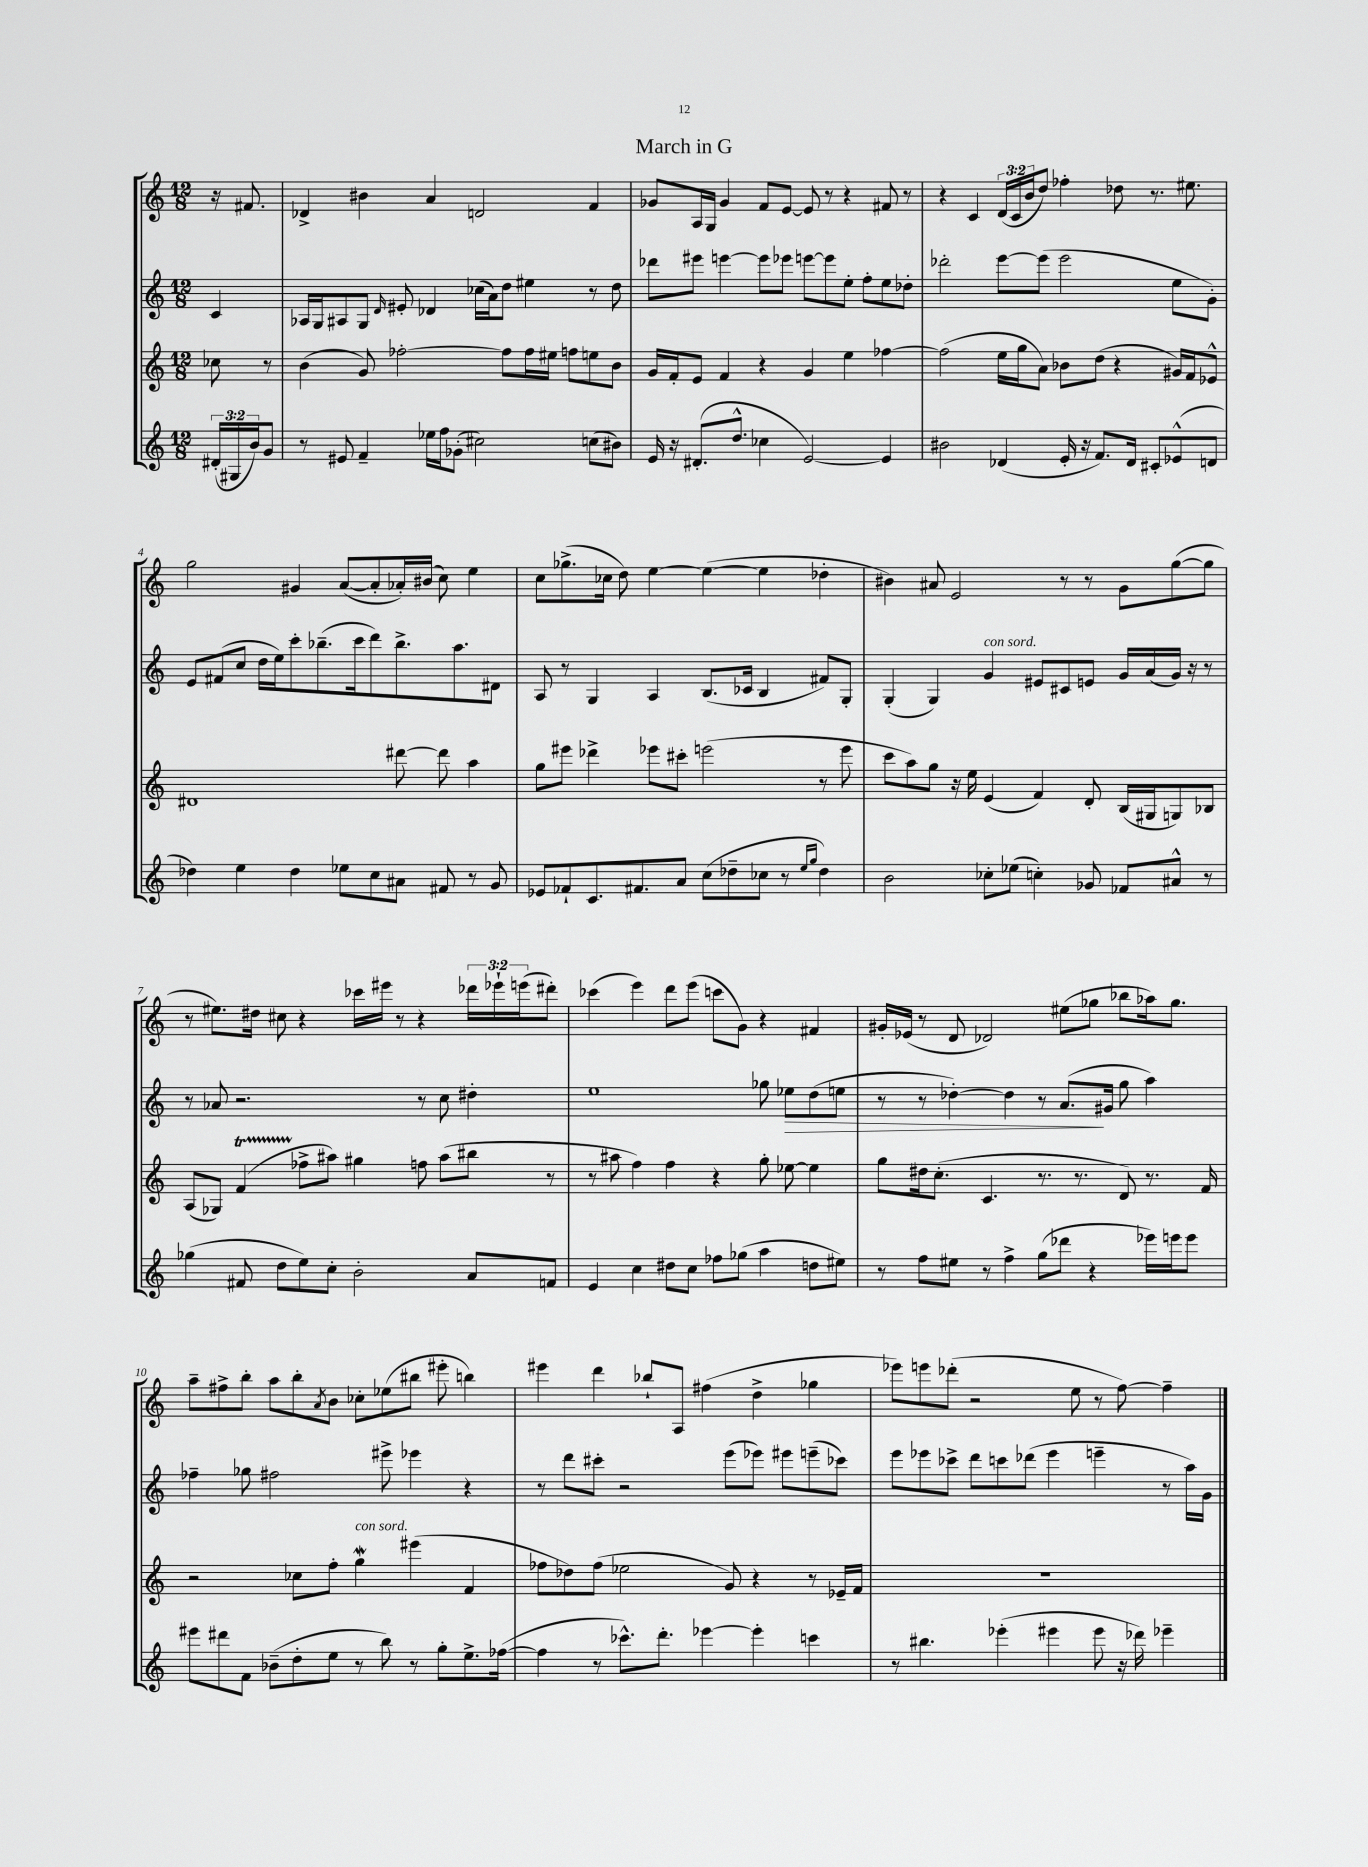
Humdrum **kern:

**kern	**kern	**kern	**kern
*staff4	*staff3	*staff2	*staff1
*clefG2	*clefG2	*clefG2	*clefG2
*k[]	*k[]	*k[]	*k[]
*M12/8	*M12/8	*M12/8	*M12/8
(24d#'	8cc-	4c	16r
24G#	.	.	.
.	.	.	8.f#
24b)	.	.	.
8g	8r	.	.
=	=	=	=
8r	(4b	16A-	4d-^
.	.	16G	.
8e#	.	8A#	.
4f~	8g)	8G	4b#
.	.	16qqd	.
.	[2ff-'	8e#'	.
16ee-	.	4d-	4a
16ff	.	.	.
(8g-'	.	.	.
2cc#)	.	(16cc-	2d
.	.	16a)	.
.	8ff-]	8dd	.
.	16ff-	4ee#	.
.	16ee#	.	.
.	8ff	.	.
(8cc	8ee	8r	4f
8b#)	8b	8dd	.
=	=	=	=
16e	16g	8ddd-	8g-
16r	16f'	.	.
(8.d#'	8e	8eee#	16A
.	.	.	16G
.	4f	[4eee	4g-
8.dd^^	.	.	.
4cc-	4r	8eee]	8f
.	.	8eee-	[8e
[2e)	4g	[8eee	8e]
.	.	8eee]	8r
.	4ee	8ee'	4r
.	.	8ff'	.
4e]	[4ff-	8ee	8f#
.	.	8dd-'	8r
=	=	=	=
2b#	(2ff-]	2ddd-'	4r
.	.	.	4c
(4d-	16ee	[8eee	(24d
.	.	.	24c
.	16gg	.	.
.	.	.	24b
.	8a)	(8eee]	8dd)
16e'	8b-	2eee	4ff-'
16r	.	.	.
8.f)	(8dd	.	.
.	4r	.	8dd-
16d-	.	.	.
8c#'	.	.	8.r
(8e-^^	16g#)	8ee	.
.	16f	.	8.ee#
8d	8e-^^	8g')	.
=	=	=	=
4dd-)	1d#	8e	2gg
.	.	(8f#	.
4ee	.	8cc	.
.	.	16dd	.
.	.	16ee)	.
4dd-	.	8ccc'	4g#
.	.	(8.bb-~	.
8ee-	.	.	([8a
.	.	16ccc	.
8cc	.	8ddd)	8a']
8a#	[8ddd#	8.bb-^	16a-')
.	.	.	(16b#
8f#	8ddd#]	.	8cc)
.	.	8.aa	.
8r	4aa	.	4ee
8g	.	8d#	.
=	=	=	=
8e-	8gg	8A	8cc
8f-`	8eee#	8r	(8.gg-^
8.c	4ddd-^	4G	.
.	.	.	16cc-
.	.	.	8dd)
8.f#	.	.	.
.	8eee-	4A	[4ee
8a	8ccc#'	.	.
(8cc	(2eee	(8.B	(4ee_
8dd-~	.	.	.
.	.	16c-	.
8cc-	.	4B	4ee]
8r	.	.	.
16qqee	.	.	.
16qqgg	.	.	.
4dd-)	8r	8f#)	4dd-'
.	8eee	8G'	.
=	=	=	=
2b	8ccc	(4G'	4b#)
.	8aa)	.	.
.	8gg	4G)	8a#
.	16r	.	2e
.	16ee	.	.
8cc-'	(4e	4g	.
(8ee-	.	.	.
4cc')	4f)	8e#	.
.	.	8c#	8r
8g-	8d'	8e	8r
8f-	(16B	16g	8g
.	16G#	(16a	.
8a#^^	8G)	16g)	([8gg
.	.	16r	.
8r	8B-	8r	8gg]
=	=	=	=
(4gg-	(8A	8r	8r
.	8G-)	8a-	8.ee#)
8f#	(4f	2.r	.
.	.	.	16dd#
8dd	.	.	8cc#
8ee)	8ff-^	.	4r
8cc'	8aa#)	.	.
2b'	4gg#	.	16ccc-
.	.	.	16eee#
.	.	.	8r
.	8ff	8r	4r
.	(8aa#	8cc	.
8a	8bb#	4dd#'	24ddd-
.	.	.	24eee-`
.	.	.	(24eee
8f	8r	.	8ddd#')
=	=	=	=
4e	8r	1ee	(4ccc-
.	8aa#	.	.
4cc	4ff)	.	4eee)
8dd#	4ff	.	8ddd
8cc	.	.	(8eee
8ff-	4r	.	8ccc
(8gg-	.	.	8g)
4aa	8gg'	8gg-	4r
.	[8ee-	8ee-	.
8dd	4ee-]	(8dd	4f#
8ee#)	.	8ee	.
=	=	=	=
8r	8gg	8r	16g#'
.	.	.	(16e-
8ff	16dd#	8r	8r
.	(8.cc'	.	.
8ee#	.	[4dd-')	8d
8r	4.c	.	2d-)
4ff^	.	4dd-]	.
(8gg	8.r	8r	.
8ddd-	.	(8.a	(8ee#
.	8.r	.	.
4r	.	.	8gg-
.	.	16g#	.
.	8d)	8gg	8bb-
16eee-)	8.r	4aa)	16aa-)
16eee	.	.	8.gg-
8eee	.	.	.
.	16f	.	.
=	=	=	=
8eee#	2r	4ff-~	8aa~
8ddd#	.	.	8ff#^
8f	.	8gg-	8bb'
(8b-~	.	2ff#	8aa
8dd'	8cc-	.	8bb'
.	.	.	8qa
8ee	8ff'	.	8b
8r	4gg	.	8cc-'
8bb)	.	8eee#^	(8ee-
8r	(4eee#	4eee-	8bb#
8gg'	.	.	8eee#'
8.ee^	4f	4r	4bb)
([16ff-	.	.	.
=	=	=	=
4ff-]	8ff-	8r	4eee#
.	8dd-)	8ddd	.
8r	(8ff-	8ccc#'	4ddd
8.ccc-^^)	2ee-	2r	.
.	.	.	8bb-`
8.ddd'	.	.	.
.	.	.	8A
[4eee-	.	.	(4ff#
.	8g)	(8eee	.
4eee-']	4r	8eee-)	4dd^
.	.	8eee#	.
4ccc	8r	(8eee~	4gg-
.	16e-~	8ccc-)	.
.	16f	.	.
=	=	=	=
8r	1.r	8eee	8eee-)
4.bb#	.	8eee-	8eee
.	.	8ccc-^	(8ddd-'
.	.	8ddd	2r
(4eee-'	.	8ccc	.
.	.	(8ddd-	.
4eee#	.	4eee-	.
.	.	.	8ee
8eee#	.	4eee~	8r
16r	.	.	[8ff)
16ddd-)	.	.	.
4eee-~	.	8r	4ff~]
.	.	16aa)	.
.	.	16g	.
==	==	==	==
*-	*-	*-	*-
